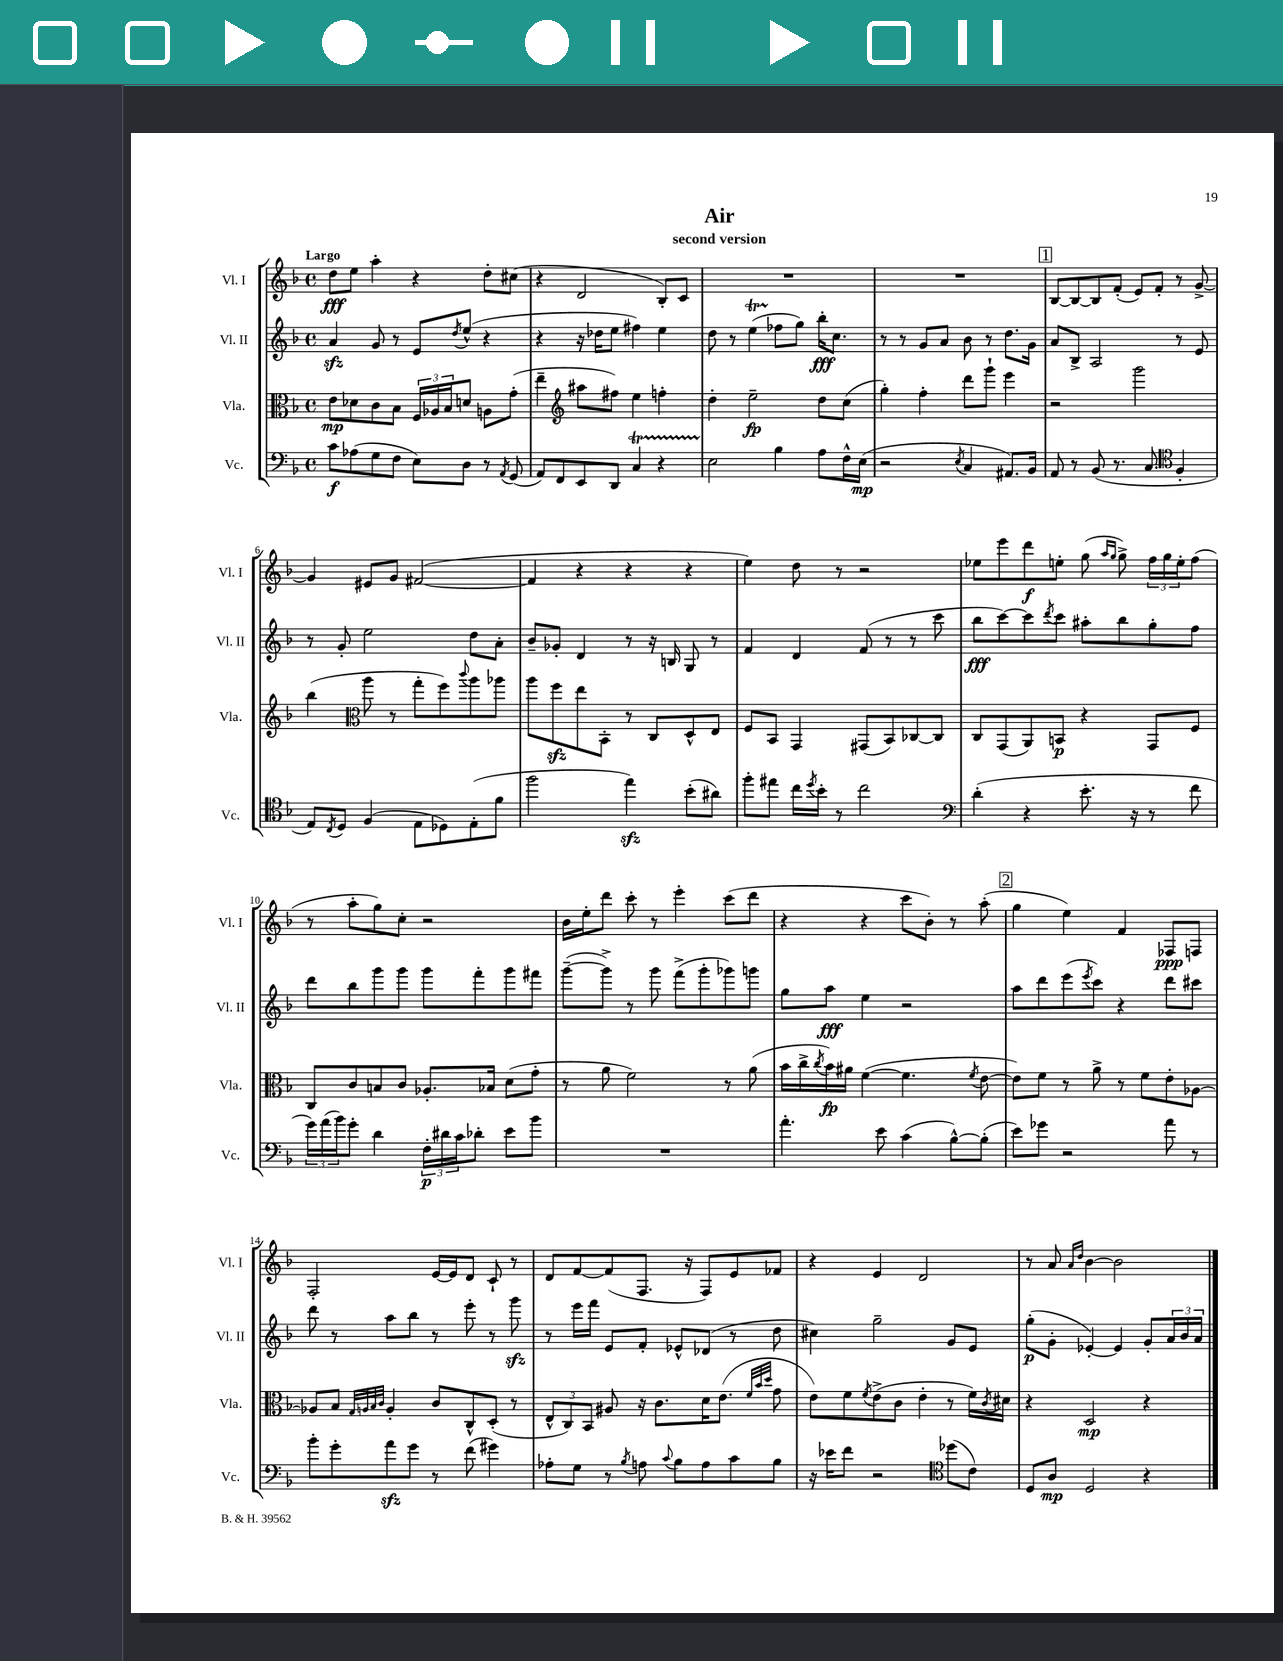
\header { title = "Air" subtitle = "second version" }
<<
\new StaffGroup <<
\new Staff = "s0" \with { instrumentName = "Vl. I" shortInstrumentName = "Vl. I" } {
    \clef treble \key f \major \defaultTimeSignature \time 4/4 \tempo "Largo"
    d''8\fff e''8 a''4-. r4 d''8-. cis''8( |
    r4 d'2 bes8-.) c'8 |
    R1 |
    R1 |
    \mark \markup { \box "1" } bes8~ bes8~ bes8 f'8-.( e'8) f'8-. r8 g'8~-> |
    g'4 eis'8 g'8 fis'2~( |
    fis'4 r4 r4 r4 |
    e''4) d''8 r8 r2 |
    ees''8 e'''8 d'''8\f e''8-. g''8( \grace { a''16 g''16 } g''8->) \tuplet 3/2 { f''16 g''16 e''16-. } f''8( |
    r8 a''8-. g''8) c''8-. r2 |
    bes'16 e''16-. d'''8 c'''8-. r8 e'''4-. c'''8( d'''8 |
    r4 r4 c'''8 bes'8-.) r8 a''8-.( |
    \mark \markup { \box "2" } g''4 e''4) f'4 fes8\ppp f8 |
    f2-. e'16~ e'16 d'8 c'8-! r8 |
    d'8 f'8~ f'8( f8. r16 f8) e'8 fes'8 |
    r4 e'4 d'2 |
    r8 a'8 \grace { a'16 d''16 } bes'4~ bes'2 \bar "|." |
}
\new Staff = "s1" \with { instrumentName = "Vl. II" shortInstrumentName = "Vl. II" } {
    \clef treble \key f \major \defaultTimeSignature \time 4/4
    a'4\sfz g'8 r8 e'8 \acciaccatura { d''8 } e''8-^( r4 |
    r4 r16 des''16 e''8 fis''4) e''4 |
    d''8 r8 e''4\startTrillSpan( fes''8\stopTrillSpan g''8) bes''16-.\fff c''8. |
    r8 r8 g'8 a'8 bes'8 r8 d''8. g'16 |
    \mark \markup { \box "1" } a'8 bes8-> a2 r8 e'8 |
    r8 g'8-. e''2 d''8 a'8-. |
    bes'8-- ges'8-. d'4 r8 r16 b16 g8 r8 |
    f'4 d'4 f'8( r8 r8 c'''8 |
    bes''8\fff c'''8~) c'''8 \acciaccatura { d'''8 } c'''8 ais''8-. bes''8 g''8-. f''8 |
    d'''8 bes''8 g'''8 g'''8 g'''8 f'''8-. g'''8 fis'''8 |
    g'''8~--( g'''8->) r8 g'''8 f'''8->( g'''8-. ges'''8) g'''8 |
    g''8 a''8\fff e''4 r2 |
    \mark \markup { \box "2" } a''8 d'''8 e'''8( \acciaccatura { e'''8 } c'''8) r4 d'''8 cis'''8 |
    d'''8 r8 a''8 bes''8 r8 e'''8-. r8 g'''8\sfz |
    r8 e'''16 f'''16 e'8 f'8-. ees'8-^ des'8( r8 d''8 |
    cis''4) g''2-- g'8 e'8 |
    g''8-.\p( g'8-. ees'4~-.) ees'4 g'8-. \tuplet 3/2 { a'16 bes'16 a'16 } \bar "|." |
}
\new Staff = "s2" \with { instrumentName = "Vla." shortInstrumentName = "Vla." } {
    \clef alto \key f \major \defaultTimeSignature \time 4/4
    e'8\mp des'8 c'8 bes8 \tuplet 3/2 { f16 aes16 bes16 } d'8 a8 g'8-.( |
    e''4-- \clef treble ais''8 fis''8) e''4 f''4-. |
    d''4-. e''2--\fp d''8 c''8( |
    g''4-.) f''4-. d'''8 g'''8-! e'''4 |
    \mark \markup { \box "1" } r2 g'''2 |
    bes''4( \clef alto a''8 r8 g''8-. f''8) \appoggiatura { c'''8 } a''8 aes''8 |
    a''8 f''8\sfz e''8 bes,8-. r8 c8 d8-^ e8 |
    f8 bes,8 g,4 gis,8( bes,8) ces8~ ces8 |
    c8 g,8( a,8) b,8\p r4 g,8 f8 |
    c8 c'8 b8 c'8 aes8.-. bes16 d'8( g'8-. |
    r8 a'8 f'2) r8 a'8( |
    bes'16 c''16-> \acciaccatura { c''8 } bes'16\fp) ais'16 f'4~( f'4. \acciaccatura { f'8 } e'8~ |
    \mark \markup { \box "2" } e'8) f'8 r8 a'8-> r8 f'8 e'8-. aes8~ |
    aes8 bes8 \grace { g32 a32 bes32 c'32 } a4-. c'8 c8-^ d8-.( r8 |
    \tuplet 3/2 { e8-^ c8) bes,8 } ais8 r16 c'8. d'16 e'8.( \grace { f'32 bes'32 d''32 } g'8 |
    e'8) f'8 \acciaccatura { f'8 } e'8->( c'8 e'4-. r8 f'16) \acciaccatura { c'8 } dis'16 |
    r4 d2\mp r4 \bar "|." |
}
\new Staff = "s3" \with { instrumentName = "Vc." shortInstrumentName = "Vc." } {
    \clef bass \key f \major \defaultTimeSignature \time 4/4
    c'8\f aes8( g8 f8 e8) d8 r8 \acciaccatura { a,8 } g,8( |
    a,8) f,8 e,8 d,8 c4\startTrillSpan r4 |
    e2\stopTrillSpan bes4 a8 f16-^ e16\mp( |
    r2 \acciaccatura { e8 } c4 ais,8.) bes,16 |
    \mark \markup { \box "1" } a,8 r8 bes,8( r8. c8. \clef tenor f4-. |
    e8) \acciaccatura { c8 } d8 f4( e8 des8) e8-.( f'8 |
    f''2 e''4\sfz) bes'8-.( ais'8) |
    f''8-. eis''8 c''16 \acciaccatura { d''8 } bes'16-. r8 c''2 |
    \clef bass d'4-.( r4 e'8.-. r16 r8 f'8 |
    \tuplet 3/2 { g'16) a'16( bes'16) } g'8-. d'4 \tuplet 3/2 { f16-.\p dis'16 c'16 } des'8-. e'8 bes'8 |
    R1 |
    a'4.-. e'8 c'4( bes8~-^) bes8-.( |
    \mark \markup { \box "2" } e'8) ges'8 r2 a'8 r8 |
    bes'8-. g'8-. a'8\sfz g'8 r8 f'8( gis'4) |
    aes8-. g8 r8 \acciaccatura { bes8 } a8 \appoggiatura { c'8 } bes8 a8 c'8 bes8 |
    r16 ees'16 f'8 r2 \clef tenor des''8( c'8) |
    d8 a8\mp d2 r4 \bar "|." |
}
>>
>>
